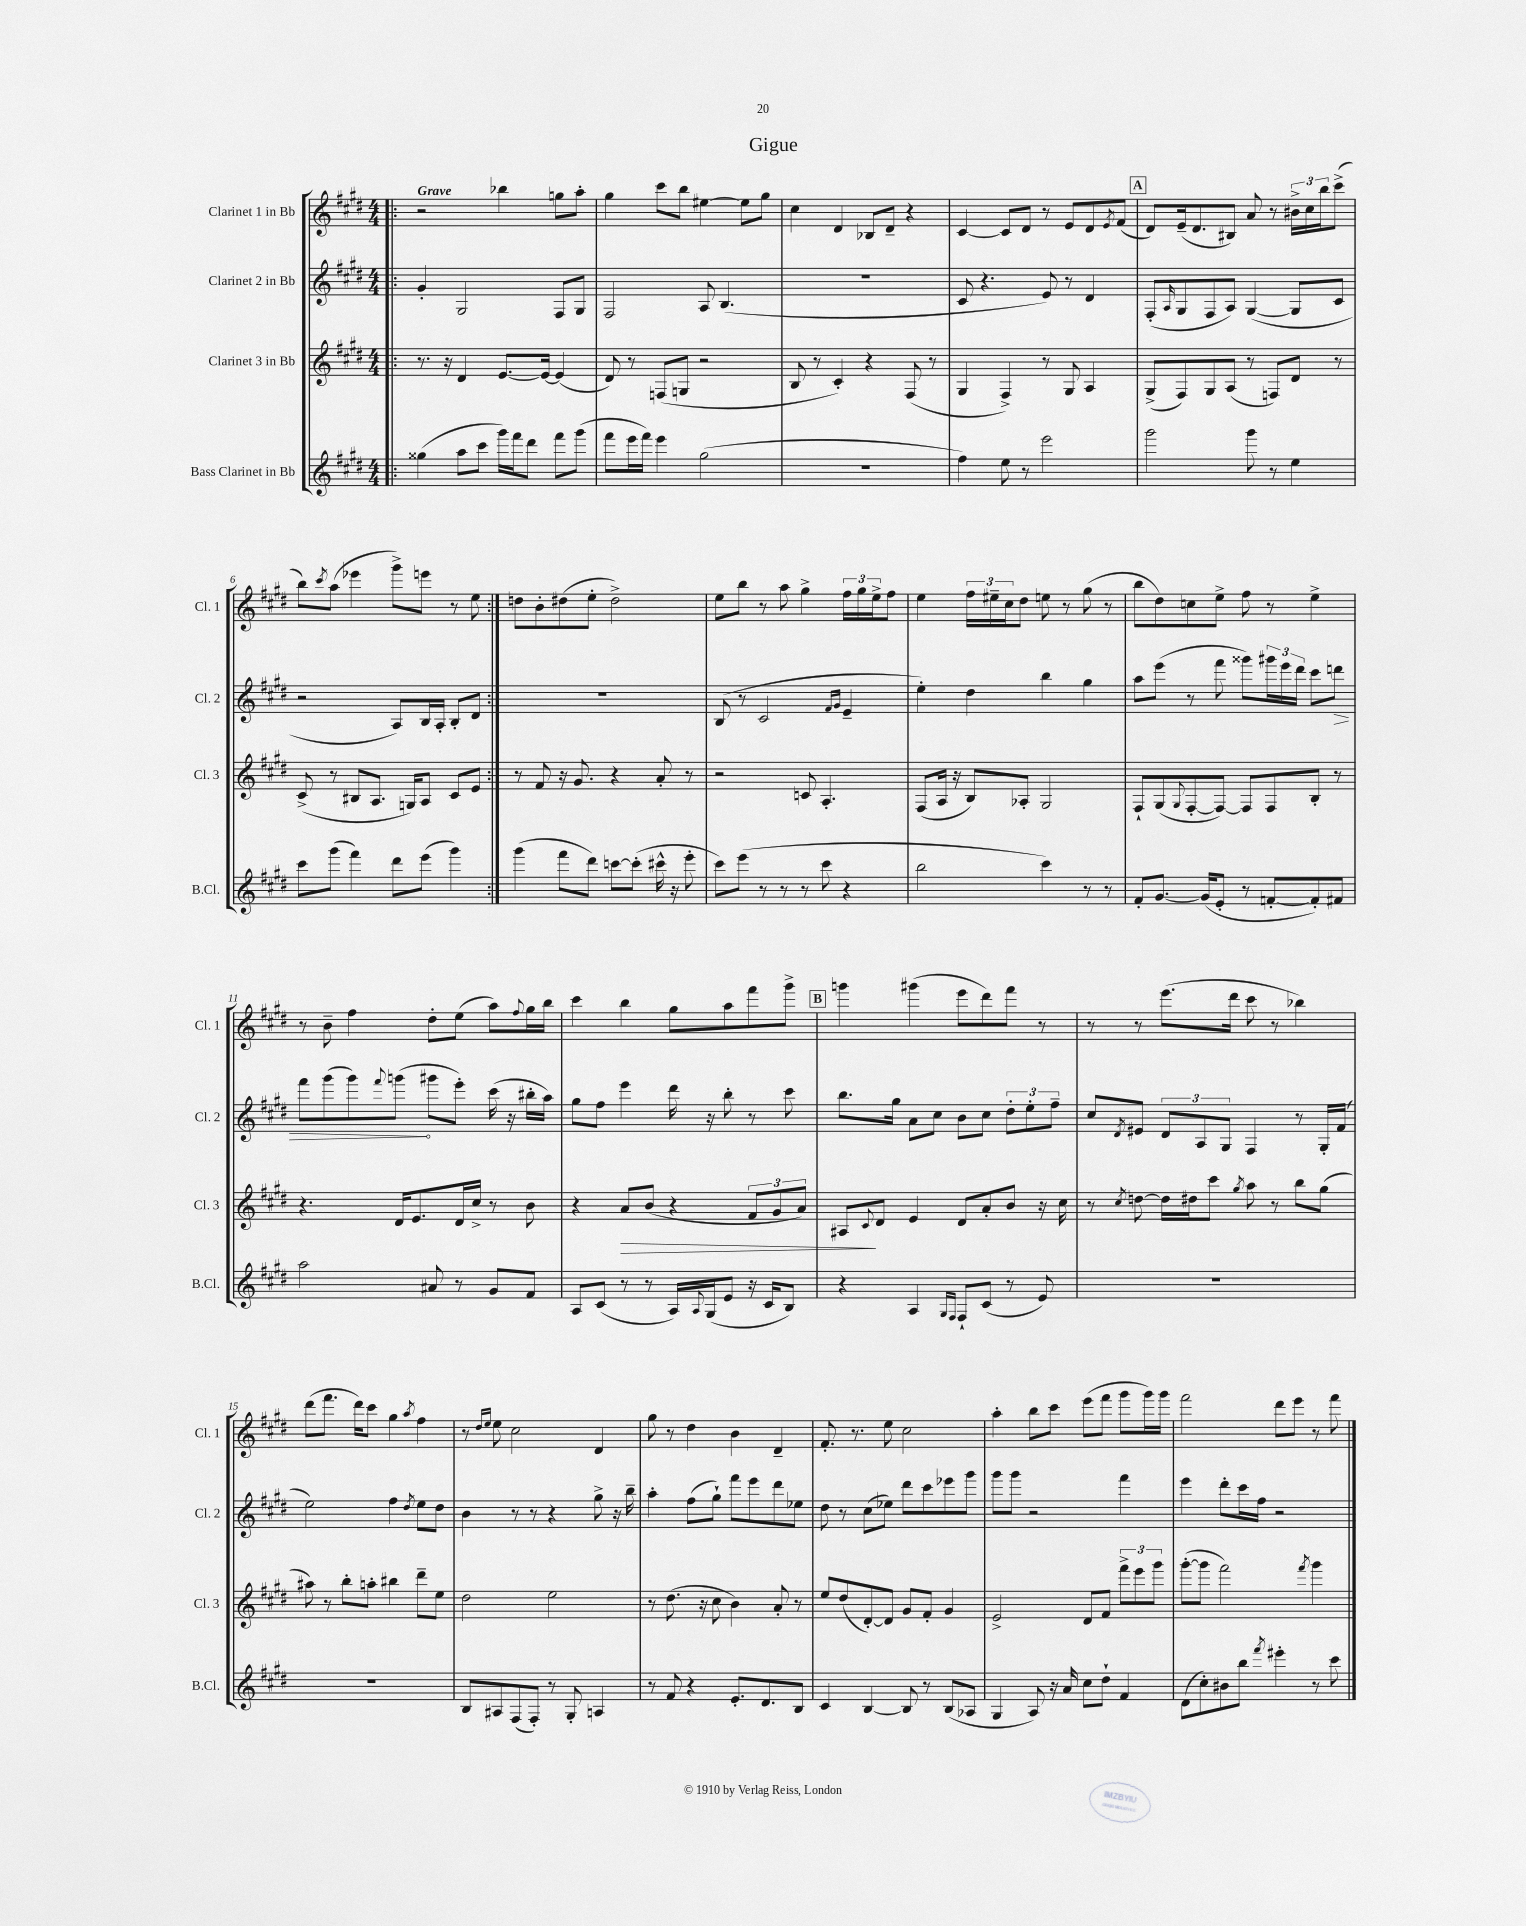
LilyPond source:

\header { title = "Gigue" }
<<
\new StaffGroup <<
\new Staff = "s0" \with { instrumentName = "Clarinet 1 in Bb" shortInstrumentName = "Cl. 1" } {
    \clef treble \key e \major \numericTimeSignature \time 4/4 \tempo "Grave"
    \repeat volta 2 { \bar ".|:" r2 bes''4 g''8 a''8-. |
    gis''4 cis'''8 b''8 eis''4~ eis''8 gis''8 |
    cis''4 dis'4 bes8 dis'8-- r4 |
    cis'4~ cis'8 dis'8 r8 e'8 dis'8 \acciaccatura { e'8 } fis'8( |
    \mark \markup { \box "A" } dis'8) e'16--( dis'8. bis8) a'8 r8 \tuplet 3/2 { bis'16-> cis''16 b''16 } cis'''8->( |
    b''8) \acciaccatura { cis'''8 } a''8( ees'''4 gis'''8->) e'''8 r8 e''8 | }
    d''8 b'8-. dis''8( e''8-. dis''2->) |
    e''8 b''8 r8 a''8 gis''4-> \tuplet 3/2 { fis''16 gis''16 e''16-> } fis''8 |
    e''4 \tuplet 3/2 { fis''16 eis''16-- cis''16 } dis''8 e''8 r8 gis''8( r8 |
    b''8 dis''8) c''8 e''8-> fis''8 r8 e''4-> |
    r8 b'8-- fis''4 dis''8-. e''8( a''8) \appoggiatura { fis''8 } gis''16 b''16 |
    cis'''4 b''4 gis''8 a''8 fis'''8 gis'''8-> |
    \mark \markup { \box "B" } g'''4 gis'''4( e'''8 dis'''8) fis'''8 r8 |
    r8 r8 e'''8.( dis'''16 cis'''8 r8 bes''4) |
    dis'''8( fis'''8. dis'''16) cis'''8 gis''4 \acciaccatura { a''8 } fis''4 |
    r8 \grace { dis''16 e''16 } e''8 cis''2 dis'4 |
    gis''8 r8 dis''4 b'4 dis'4-- |
    fis'8.-. r8. e''8 cis''2 |
    a''4-. b''8 cis'''8 e'''8( fis'''8 gis'''8 gis'''16) gis'''16 |
    fis'''2 dis'''8 e'''8 r8 fis'''8 \bar "|." |
}
\new Staff = "s1" \with { instrumentName = "Clarinet 2 in Bb" shortInstrumentName = "Cl. 2" } {
    \clef treble \key e \major \numericTimeSignature \time 4/4
    \repeat volta 2 { \bar ".|:" gis'4-. gis2 fis8 gis8 |
    fis2 a8 b4.( |
    R1 |
    cis'8 r4. e'8) r8 dis'4 |
    \mark \markup { \box "A" } fis8-.( \grace { a16 } gis8 fis8 a8) gis4~( gis8 cis'8 |
    r2 a8) b16 a16-. b8-. dis'8 | }
    R1 |
    b8( r8 cis'2 \grace { fis'16 gis'16 } e'4-- |
    e''4-.) dis''4 b''4 gis''4 |
    a''8 e'''8( r8 fis'''8 gisis'''8) \tuplet 3/2 { gis'''16 e'''16 dis'''16 } cis'''8 \once \override Hairpin.circled-tip = ##t d'''8\> |
    fis'''8 gis'''8( gis'''8) \appoggiatura { fis'''8 } g'''8\!( gis'''8 e'''8-.) cis'''16( r16 bis''16-. a''16) |
    gis''8 fis''8 e'''4 dis'''16 r16 b''8-. r8 cis'''8 |
    \mark \markup { \box "B" } b''8. gis''16 a'8 cis''8 b'8 cis''8 \tuplet 3/2 { dis''8-. e''8-. fis''8-- } |
    cis''8 \acciaccatura { dis'8 } eis'8 \tuplet 3/2 { dis'8 a8 gis8 } fis4 r8 gis16-. fis'16( |
    e''2) fis''4 \acciaccatura { dis''8 } e''8 dis''8 |
    b'4 r8 r8 r4 gis''8-> r16 b''16-- |
    a''4-. fis''8( gis''8-!) fis'''8 e'''8 dis'''8 ees''8 |
    dis''8 r8 cis''8( ees''8) dis'''8 cis'''8 ees'''8 gis'''8 |
    gis'''8 gis'''8 r2 fis'''4 |
    e'''4 dis'''8-. cis'''16 fis''16 r2 \bar "|." |
}
\new Staff = "s2" \with { instrumentName = "Clarinet 3 in Bb" shortInstrumentName = "Cl. 3" } {
    \clef treble \key e \major \numericTimeSignature \time 4/4
    \repeat volta 2 { \bar ".|:" r8. r16 dis'4 e'8.~ e'16~ e'4( |
    dis'8) r8 f8( g8 r2 |
    b8 r8 cis'4-.) r4 fis8( r8 |
    gis4 fis4->) r8 gis8 a4 |
    \mark \markup { \box "A" } gis8->( fis8) gis8 a8( r8 f8) dis'8 r8 |
    cis'8->( r8 bis8 a8. g16) a8 cis'8 e'8 | }
    r8 fis'8 r16 gis'8. r4 a'8-. r8 |
    r2 c'8 a4.-. |
    fis8( a16 r16 b8) aes8-. gis2 |
    fis8-! gis8( \appoggiatura { gis8 } fis8~-. fis8~) fis8 fis8 b8-. r8 |
    r4. dis'16 e'8. dis'16 cis''16-> r8 b'8 |
    r4 a'8\> b'8( r4 \tuplet 3/2 { fis'8 gis'8 a'8) } |
    \mark \markup { \box "B" } ais8\! \appoggiatura { cis'8 } dis'8 e'4 dis'8 a'8-. b'8 r16 cis''16 |
    r8 \acciaccatura { cis''8 } d''8~ d''16 dis''16 cis'''8 \acciaccatura { gis''8 } a''8 r8 b''8 gis''8( |
    ais''8) r8 b''8-. a''8-. bis''4 dis'''8-- e''8 |
    dis''2 e''2 |
    r8 dis''8.( r16 cis''8 b'4) a'8-. r8 |
    e''8 dis''8( dis'8~-.) dis'8 gis'8 fis'8-. gis'4 |
    e'2-> dis'8 fis'8 \tuplet 3/2 { fis'''8-> e'''8 gis'''8 } |
    gis'''8~-.( gis'''8 fis'''2) \acciaccatura { fis'''8 } gis'''4 \bar "|." |
}
\new Staff = "s3" \with { instrumentName = "Bass Clarinet in Bb" shortInstrumentName = "B.Cl." } {
    \clef treble \key e \major \numericTimeSignature \time 4/4
    \repeat volta 2 { \bar ".|:" gisis''4( a''8 cis'''8 gis'''16) fis'''16 dis'''8 fis'''8 gis'''8( |
    fis'''8 e'''16 fis'''16) e'''4 gis''2( |
    R1 |
    fis''4) e''8 r8 e'''2 |
    \mark \markup { \box "A" } gis'''2 gis'''8 r8 e''4 |
    cis'''8 gis'''8( fis'''4) dis'''8 e'''8( gis'''4) | }
    gis'''4( fis'''8 dis'''8) c'''8~ c'''8-.( cis'''16-^ r16 e'''8-. |
    cis'''8) e'''8( r8 r8 r8 cis'''8 r4 |
    b''2 cis'''4) r8 r8 |
    fis'8-. gis'8.~ gis'16( e'8-. r8 f'8~-. f'8-.) fis'8 |
    a''2 ais'8 r8 gis'8 fis'8 |
    a8 cis'8( r8 r8 a16) \appoggiatura { a8 } gis16( e'8 r16 cis'16 b8) |
    \mark \markup { \box "B" } r4 a4 \grace { gis16 fis16 } fis8-! cis'8( r8 e'8) |
    R1 |
    R1 |
    b8 ais8 fis8( fis8-.) r8 gis8-. a4 |
    r8 fis'8 r4 e'8.-. dis'8. b8 |
    cis'4 b4~ b8 r8 b8( aes8 |
    gis4 a8) r16 a'16 cis''8 dis''8-! fis'4 |
    dis'8( cis''8-.) bis'8 b''8 \acciaccatura { fis'''8 } eis'''4-. r8 cis'''8 \bar "|." |
}
>>
>>
